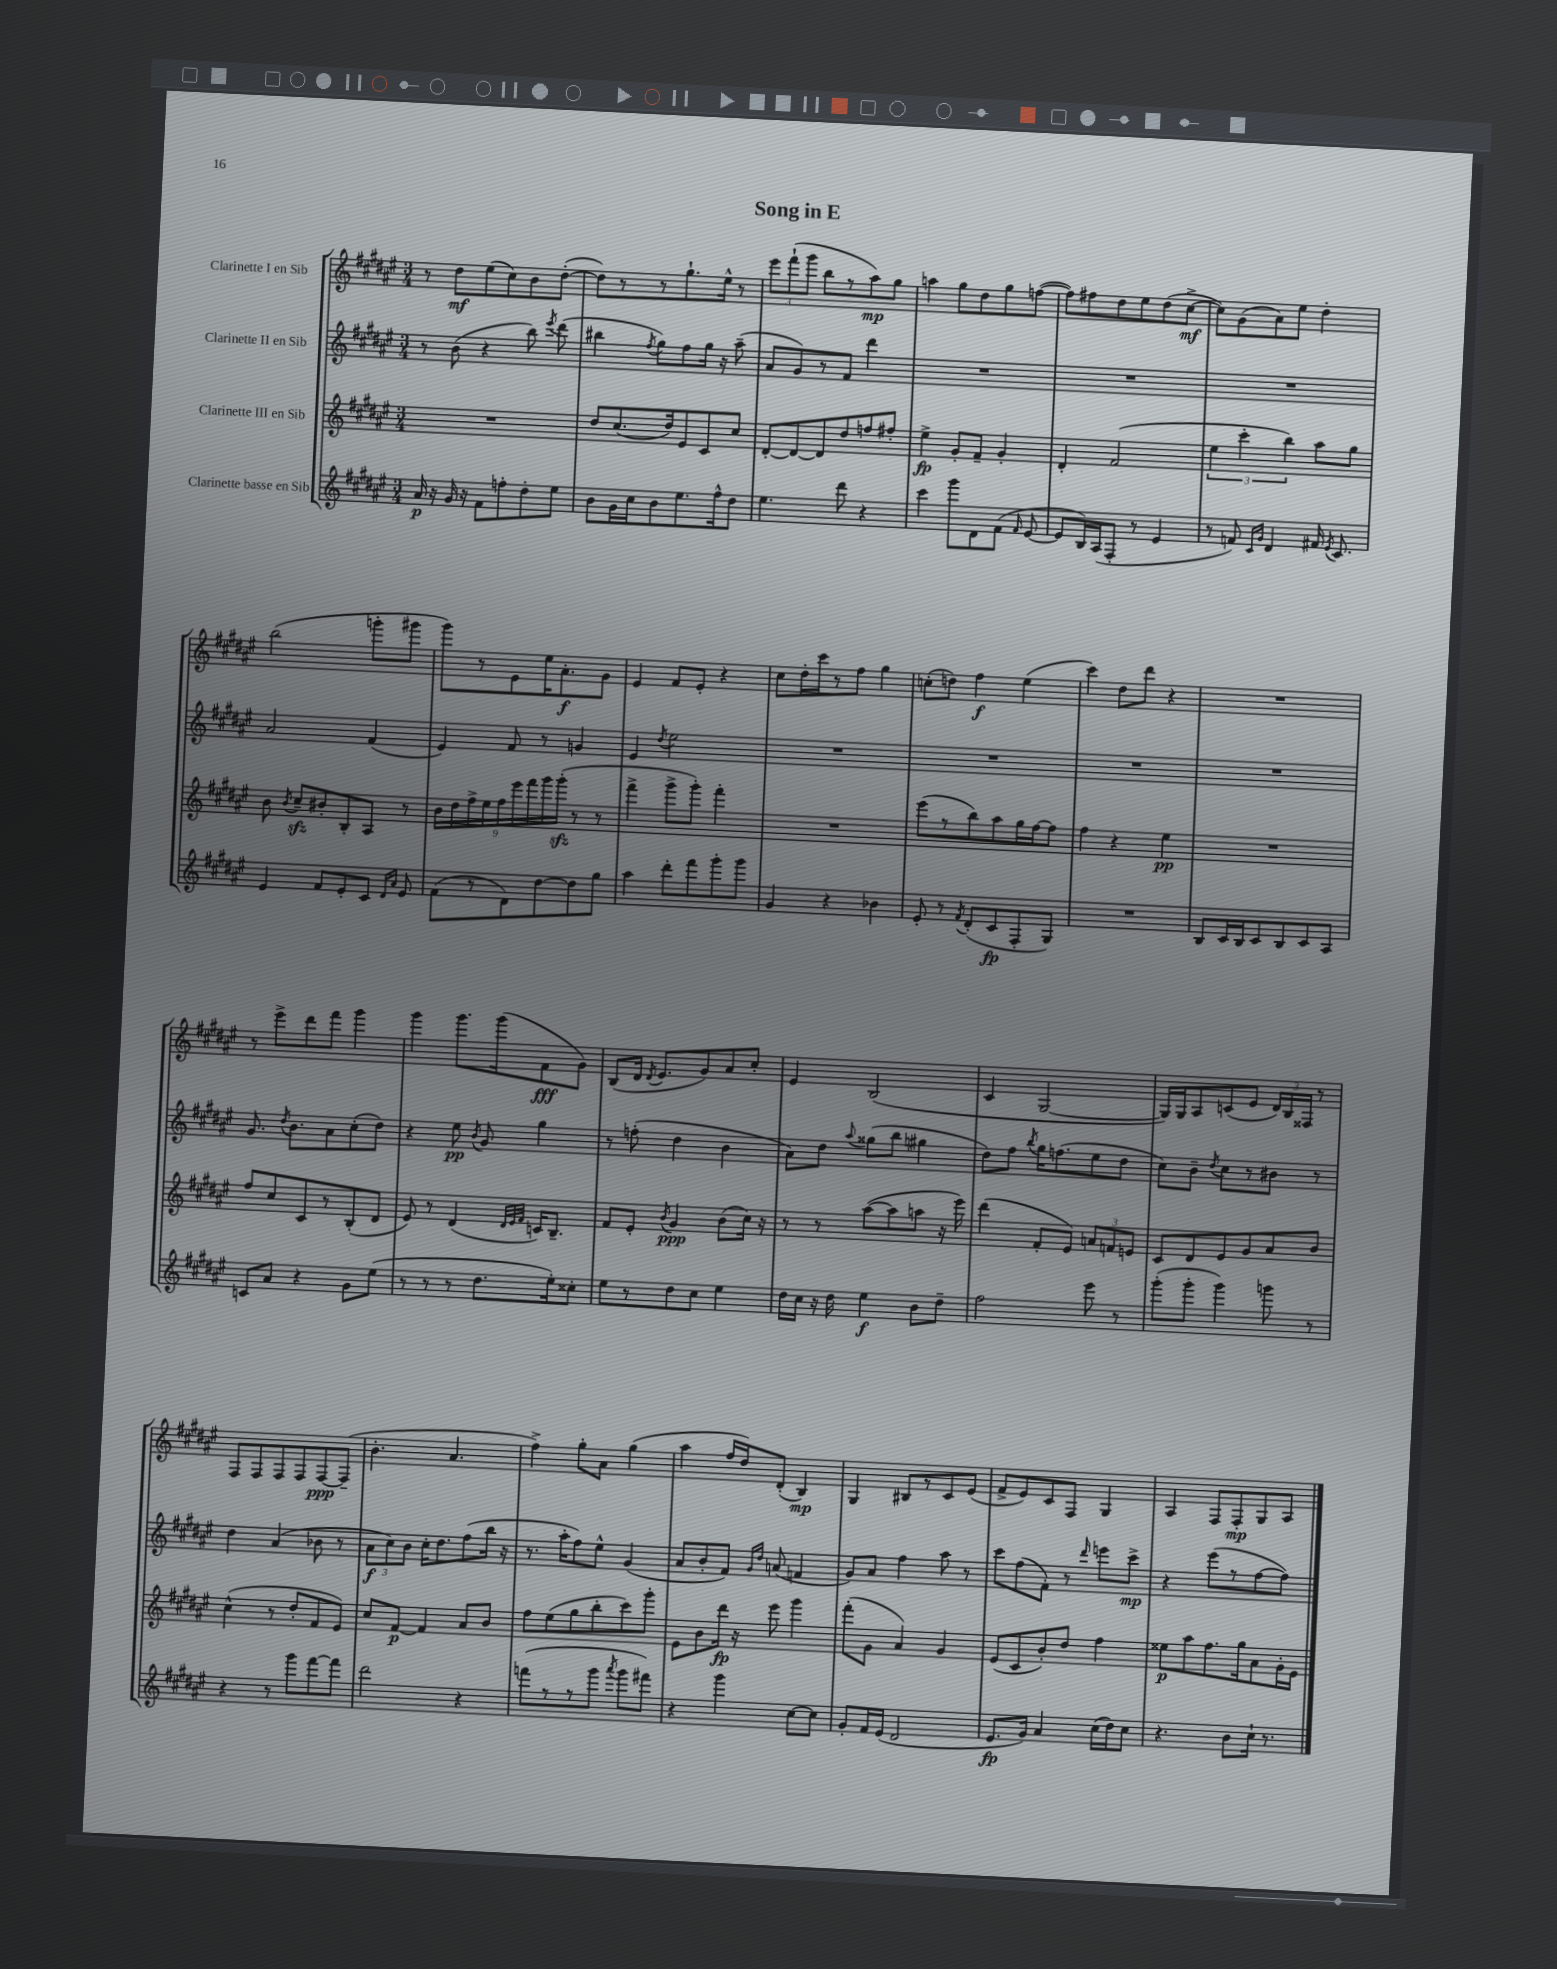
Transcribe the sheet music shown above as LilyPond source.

\header { title = "Song in E" }
<<
\new StaffGroup <<
\new Staff = "s0" \with { instrumentName = "Clarinette I en Sib" } {
    \clef treble \key fis \major \numericTimeSignature \time 3/4
    \autoBeamOff r8 dis''8[\mf eis''8( cis''8) b'8 dis''8]~-.( |
    dis''8[) r8 r8 gis''8.-! eis''16]-^ r8 |
    \tuplet 3/2 { eis'''8[ fis'''8-!( gis'''8] } b''8[ r8 ais''8\mp) gis''8] |
    a''4 gis''8[ dis''8 gis''8 f''8]~( |
    f''8[) fis''8 dis''8 eis''8 dis''8( cis''8]~->\mf |
    cis''8[) gis'8( ais'8) eis''8] dis''4-. |
    b''2( g'''8[-. gis'''8] |
    gis'''8[) r8 eis'8 eis''16 ais'8.-.\f gis'8] |
    eis'4 fis'8[ eis'8]-. r4 |
    cis''8[ dis''16-. cis'''16 r8 fis''8] gis''4 |
    c''8[-.( d''8]) fis''4\f eis''4( |
    cis'''4) dis''8[ dis'''8] r4 |
    R2. |
    r8 eis'''8[-> dis'''8 fis'''8] gis'''4 |
    gis'''4 gis'''8.[ gis'''16( fis'8\fff gis'8]) |
    b8[( dis'16] \acciaccatura { dis'8 } eis'8.[ gis'8) ais'8 cis''8]-. |
    eis'4 b2( |
    cis'4 gis2~ |
    gis16[) gis16 ais8 c'8( eis'8] \tuplet 3/2 { dis'16[) b16 fisis16] } r8 |
    fis8[ fis8 fis8 fis8 fis8~\ppp fis8]--( |
    b'4.-. ais'4. |
    fis''4->) gis''8[-. ais'8] gis''4( |
    ais''4 fis''16[ dis''16) dis'8]-.( b4\mp) |
    gis4 bis8[ r8 cis'8 eis'8]( |
    fis'8[-> eis'8) cis'8 fis8] gis4 |
    ais4 fis8[ fis8-.\mp gis8 ais8] \bar "|." |
}
\new Staff = "s1" \with { instrumentName = "Clarinette II en Sib" } {
    \clef treble \key fis \major \numericTimeSignature \time 3/4
    \autoBeamOff r8 b'8( r4 b''8) \acciaccatura { eis'''8 } dis'''8( |
    bis''4 \acciaccatura { fis''8 } gis''8[) fis''8 gis''16] r16 ais''8--( |
    ais'8[ gis'8) r8 fis'8] dis'''4 |
    R2. |
    R2. |
    R2. |
    ais'2 fis'4( |
    eis'4) fis'8 r8 g'4 |
    eis'4 \acciaccatura { dis''8 } eis''2 |
    R2. |
    R2. |
    R2. |
    R2. |
    gis'8. \acciaccatura { dis''8 } b'8.[ ais'8 cis''8-.( dis''8]) |
    r4 eis''8\pp \acciaccatura { b'8 } gis'8 gis''4 |
    r8 f''8-.( dis''4 b'4 |
    ais'8[) dis''8] \appoggiatura { ais''8 } gisis''8[( b''8] gis''4 |
    dis''8[) fis''8] \acciaccatura { b''8 } gis''16[ f''8.( eis''8 dis''8] |
    cis''8[) b'8]-- \acciaccatura { dis''8 } cis''8[ r8 bis'8] r8 |
    dis''4 ais'4( bes'8 r8 |
    \tuplet 3/2 { ais'8[\f cis''8) b'8] } cis''16[-. dis''8. fis''8( b''16] r16 |
    r8. ais''16[-. fis''8) eis''8]-^ gis'4( |
    ais'8[ b'8-. fis'8]) \grace { gis'16[ dis''16] } a'8( f'4 |
    gis'8[) ais'8] fis''4 ais''8 r8 |
    cis'''8[ fis''8( fis'8]-.) r8 \grace { dis'''16 } e'''8[ cis'''8]->\mp |
    r4 eis'''8[( r8 fis''8~ fis''8]) \bar "|." |
}
\new Staff = "s2" \with { instrumentName = "Clarinette III en Sib" } {
    \clef treble \key fis \major \numericTimeSignature \time 3/4
    \autoBeamOff R2. |
    dis''8[ cis''8.( dis''16) eis'8 cis'8 cis''8] |
    dis'8[~-. dis'8~ dis'8 dis''8 f''8 fis''8]-. |
    eis''4->\fp gis'8[-. fis'8]-- gis'4-. |
    dis'4-. fis'2( |
    \tuplet 3/2 { eis''4 cis'''4-. b''4) } ais''8[ gis''8] |
    b'8 \acciaccatura { b'8 } cis''8[--\sfz bis'8-. b8-. ais8] r8 |
    \tuplet 9/8 { b'16[ dis''16 fis''16-> eis''16 fis''16 eis'''16 fis'''16 gis'''16 gis'''16]-.\sfz( } r8 r8 |
    fis'''4-> gis'''8[-> gis'''8]-.) fis'''4-. |
    R2. |
    eis'''8[( r8 b''8) ais''8 gis''16 fis''16~ fis''8] |
    fis''4 r4 eis''4\pp |
    R2. |
    fis''8[ cis''8 cis'8 r8 b8-.( dis'8] |
    eis'8) r8 dis'4( \grace { dis'32[ eis'32 fis'32] } c'16[) b8.]-- |
    fis'8[ eis'8]-. \acciaccatura { b'8 } gis'4\ppp b'8[( cis''16]) r16 |
    r8 r8 ais''8[~( ais''8 a''8] r16 eis'''16) |
    dis'''4( fis'8[-. eis'8]) \tuplet 3/2 { a'8[ f'8 e'8] } |
    cis'8[ dis'8 eis'8 gis'8 ais'8 b'8] |
    cis''4-^( r8 dis''8[-. fis'8 eis'8]) |
    cis''8[ fis'8]~\p fis'4 ais'8[ b'8] |
    fis''8[ eis''8( gis''8 b''8-. cis'''8) gis'''8]-. |
    eis'8[ b'8 dis'''16]\fp r16 eis'''8 gis'''4 |
    fis'''8[-.( gis'8] ais'4) gis'4 |
    eis'8[( cis'8 b'8-.) dis''8] fis''4 |
    eisis''8[\p ais''8 fis''8. gis''16 ais'8 gis'16-. eis'16] \bar "|." |
}
\new Staff = "s3" \with { instrumentName = "Clarinette basse en Sib" } {
    \clef treble \key fis \major \numericTimeSignature \time 3/4
    \autoBeamOff ais'16\p r16 gis'16 r16 fis'8[ f''8-. dis''8-. eis''8] |
    b'8[ gis'16 cis''16 b'8 eis''8. fis''16-^ dis''8] |
    eis''4. dis'''8 r4 |
    cis'''4 gis'''8[ dis'8 fis'8]( \grace { fis'16 } eis'8~ |
    eis'8[ b16) ais16( fis8]-. r8 eis'4 |
    r8 f'8) \grace { cis'16[ gis'16] } dis'4 fis'16 \acciaccatura { eis'8 } cis'8. |
    eis'4 fis'8[ eis'8-. cis'8] \grace { dis'16[ ais'16] } eis'8 |
    fis'8[( r8 dis'8) dis''8~ dis''8 gis''8] |
    ais''4 dis'''8[-. fis'''8 gis'''8-. gis'''8] |
    gis'4 r4 bes'4 |
    eis'8-. r8 \acciaccatura { fis'8 } dis'8[-.( cis'8\fp fis8-. gis8]) |
    R2. |
    b8[ cis'16 b16 cis'8 b8 cis'8 ais8] |
    c'8[ ais'8] r4 gis'8[ eis''8]( |
    r8 r8 r8 dis''8.[ eis''16-.) cisis''8]-. |
    eis''8[ r8 dis''8 cis''8] eis''4 |
    dis''16[ cis''16] r16 dis''16 eis''4\f b'8[ dis''8]-- |
    fis''2 eis'''8 r8 |
    gis'''8[-.( gis'''8]-. gis'''4) g'''8 r8 |
    r4 r8 gis'''8[ fis'''8~ fis'''8] |
    dis'''2 r4 |
    f'''8[( r8 r8 gis'''8] \acciaccatura { ais'''8 } gis'''8[ fis'''8]) |
    r4 gis'''4 cis''8[~ cis''8] |
    gis'8[-. fis'16 eis'16]( dis'2 |
    eis'8.[\fp gis'16]) ais'4 cis''16[( dis''16) cis''8] |
    r4. b'8[ cis''16]-! r8. \bar "|." |
}
>>
>>
\layout { \context { \Score \remove "Bar_number_engraver" } }
